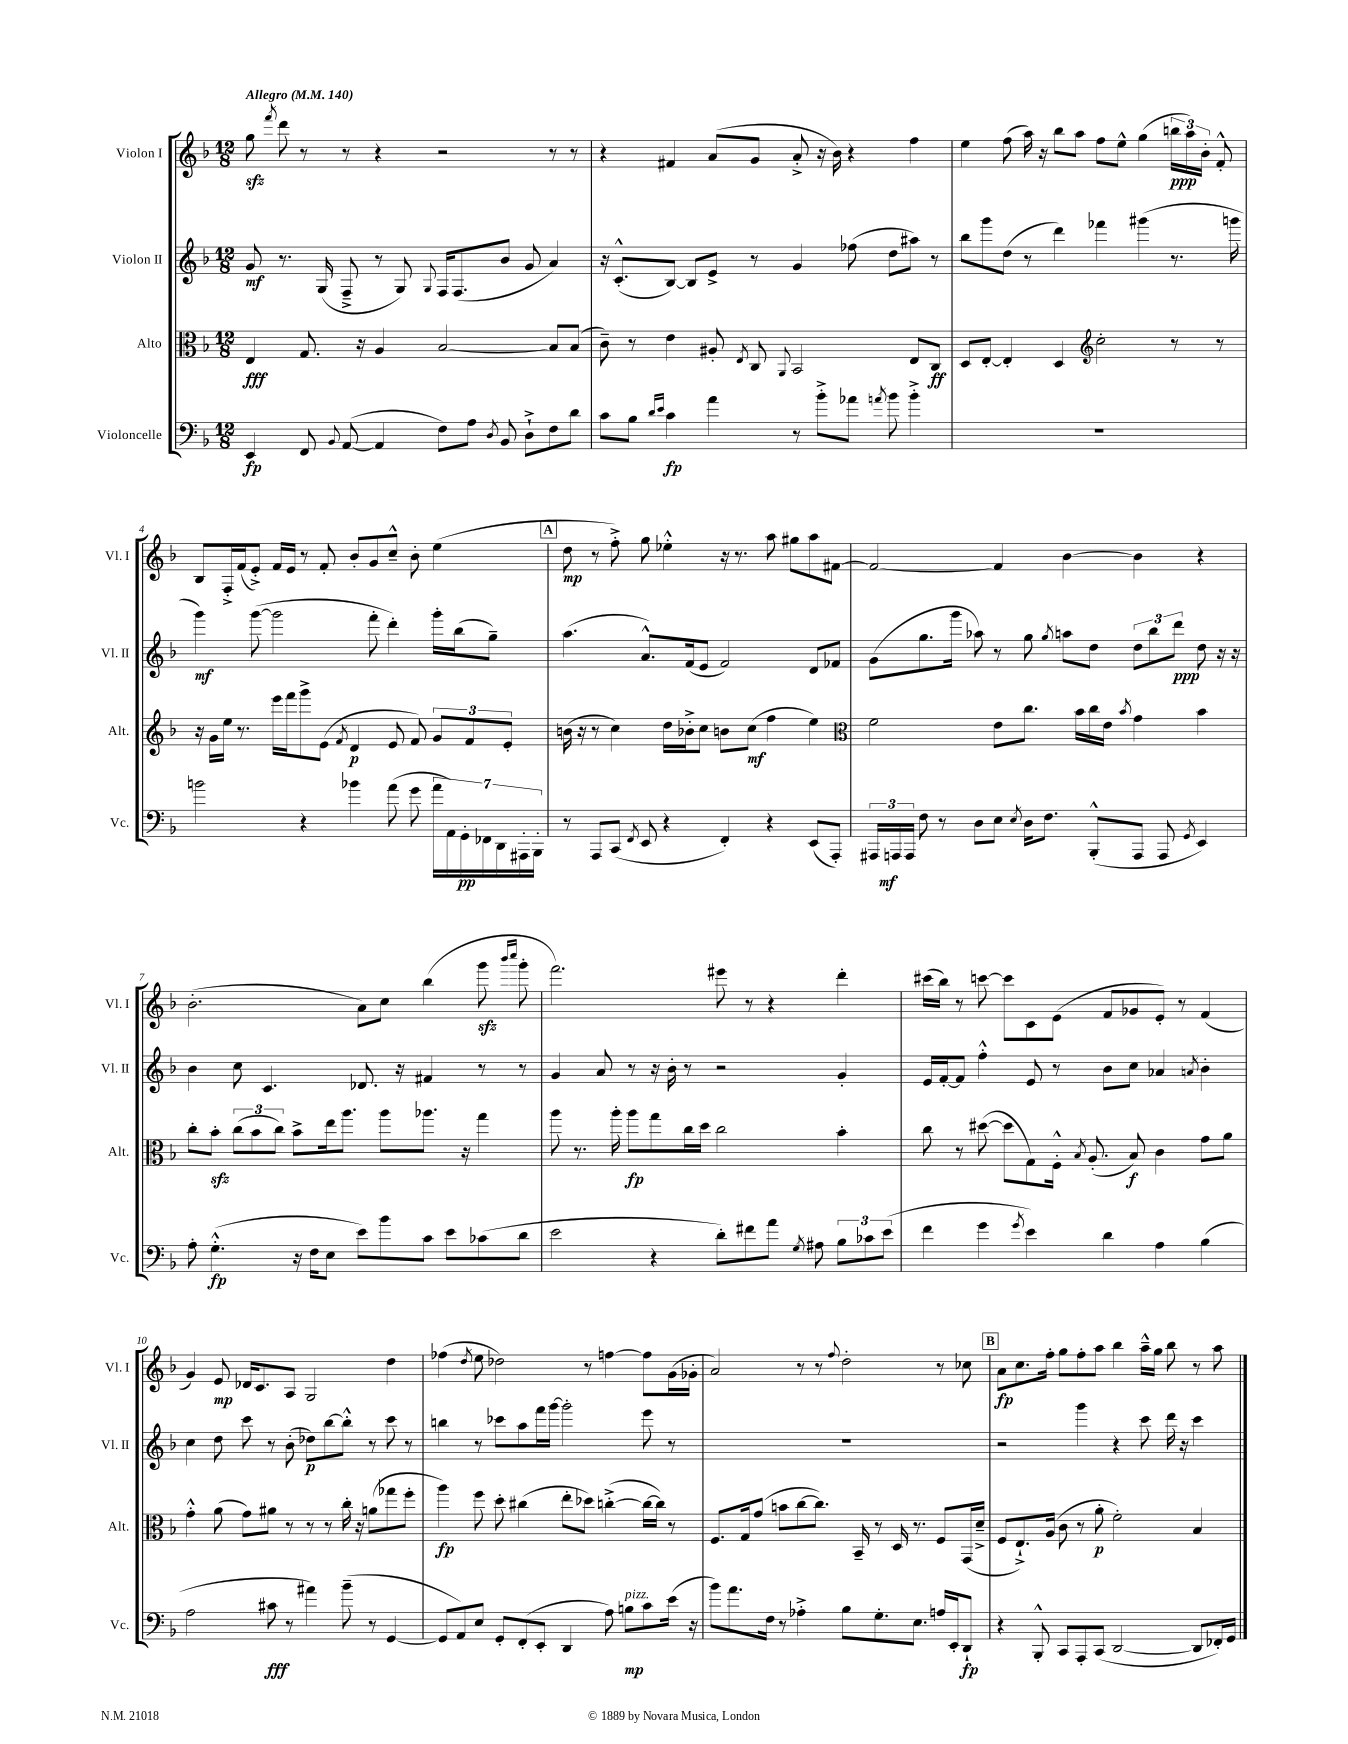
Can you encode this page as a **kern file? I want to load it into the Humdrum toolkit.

**kern	**kern	**kern	**kern
*staff4	*staff3	*staff2	*staff1
*clefF4	*clefC3	*clefG2	*clefG2
*k[b-]	*k[b-]	*k[b-]	*k[b-]
*M12/8	*M12/8	*M12/8	*M12/8
*MM140	*MM140	*MM140	*MM140
4EE	4E	8g	8gg
.	.	.	8qfff
.	.	8.r	8ddd
8FF	8.G	.	8r
.	.	(16G	.
8qqBB-	.	.	.
([8AA	.	8F~^	8r
.	16r	.	.
4AA]	4A	8r	4r
.	.	8G)	.
.	.	8qqG	.
8F)	[2B-	16F	2r
.	.	(8.F	.
8A	.	.	.
8qD	.	.	.
8BB-	.	8b-	.
8D`^	.	8g	.
8F	8B-]	4a)	8r
8d	(8B-	.	8r
=	=	=	=
8c	8c~)	16r	4r
.	.	(8.c'^^	.
8B-	8r	.	.
16qqd	.	.	.
16qqe	.	.	.
4c	4e	[8B-)	4f#
.	.	8B-]	.
4a	8A#'	8e^	(8a
.	8qE	.	.
.	8C	8r	8g
.	8qqAA	.	.
8r	2BB-	4g	8a'^
8b-'^	.	.	16r
.	.	.	16b-)
8a-	.	(8ff-	4r
8qa	.	.	.
8b-	.	8dd	.
4b-'^	8E	8aa#)	4ff
.	8C	8r	.
=	=	=	=
1.r	8D	8bb-	4ee
.	[8E'	8ggg	.
.	4E']	(8dd	(8ff
.	.	8r	16aa)
.	.	.	16r
.	4D	4ddd)	8bb-
.	.	.	8aa
*	*clefG2	*	*
.	2cc'	4fff-	8ff
.	.	.	8ee^^
.	.	(4ggg#	(4gg
.	8r	8.r	24bb
.	.	.	24aa)
.	.	.	24b-'
.	8r	.	8f'^^
.	.	16ggg	.
=	=	=	=
2b	16r	4ggg)	8B-
.	16g	.	.
.	16ee	.	16F'^
.	8.r	.	(16f
.	.	([8ggg	8e'^)
.	16eee	2ggg]	16f
.	16fff	.	16e
4r	8ggg^	.	8r
.	(8e	.	8f'
.	8qf	.	.
4b-	4d	.	8b-'
.	.	8fff'	8g
(8a	8e	4ddd')	8cc~^^
8g	8f)	.	8b-'
28a	12g	16ggg'	(4ee
28AA)	.	.	.
.	.	(16bb-	.
28GG'	.	.	.
.	12f	.	.
28FF-	.	.	.
.	.	8gg~)	.
28DD	.	.	.
.	12e'	.	.
28AAA#'	.	.	.
28BBB-'	.	.	.
=	=	=	=
8r	(16b	(4.aa	8dd
.	16r	.	.
8AAA	8r	.	8r
(8CC	4cc)	.	8ff'^)
8qFF	.	.	.
8EE	.	8.a^^)	8gg
4r	16dd	.	4ee-'^^
.	16b-'^	(16f	.
.	8cc	8e	.
4FF')	8b	2f)	16r
.	.	.	8.r
.	(8cc	.	.
4r	4ff	.	8aa
.	.	.	8gg#
(8EE	4ee)	8d	8aa
8AAA')	.	8f-	[8f#
=	=	=	=
*	*clefC3	*	*
24AAA#	2f	(8g	2f#_
24AAA	.	.	.
24AAA	.	.	.
8F	.	8.gg	.
8r	.	.	.
.	.	16ggg	.
8D	.	8aa-)	.
8E	8e	8r	4f#]
8qE	.	.	.
16D	8.cc	8gg	.
8.F	.	.	.
.	.	8qgg	.
.	.	8aa	[4b-
.	16b-	.	.
(8BBB-'^^	16cc	8dd	.
.	16e	.	.
.	8qb-	.	.
8AAA	4g	12dd	4b-]
.	.	12bb-	.
8AAA	.	.	.
.	.	12ddd	.
8qGG	.	.	.
4EE)	4b-	8dd	4r
.	.	16r	.
.	.	16r	.
=	=	=	=
8A'	8cc'	4b-	(2.b-'
(4.G'^^	8b-'	.	.
.	(12cc	8cc	.
.	12b-	.	.
.	.	4.c	.
.	12cc)	.	.
16r	8b-^	.	.
16F	.	.	.
8E	16ee	.	.
.	8.aa	.	.
8e)	.	8.d-	8a)
8b-	8aa	.	8cc
.	.	16r	.
8c	8.aa-	4f#	(4bb-
8e	.	.	.
.	16r	.	.
(8c-	4gg	8r	8ggg
.	.	.	16qqbbb-
.	.	.	16qqcccc
8d	.	8r	8ggg'
=	=	=	=
2e	8aa	4g	2.fff)
.	8.r	.	.
.	.	8a	.
.	16aa'	.	.
.	8aa	8r	.
4r	8gg	16r	.
.	.	16b-'	.
.	16cc	8r	.
.	16dd	.	.
8d')	2cc	2r	8eee#
8f#	.	.	8r
8a	.	.	4r
8qG	.	.	.
8A#	.	.	.
12B-	4b-'	4g'	4ddd'
12c-	.	.	.
(12e	.	.	.
=	=	=	=
4f	8cc	16e	(16ccc#
.	.	[16f'	16bb-)
.	8r	8f]	8r
4g	([8dd#	4ff'^^	[8ccc
.	8dd#]	.	8ccc]
8qg	.	.	.
4e)	8G)	8e	8c
.	16F'^^	8r	(8e
.	8qB-	.	.
.	(8.A'	.	.
4d	.	8b-	8f
.	8B-)	8cc	8g-
4A	4c	4a-	8e')
.	.	.	8r
.	.	8qa	.
(4B-	8g	4b-'	(4f
.	8a	.	.
=	=	=	=
2A	4g'^^	4cc	4g)
.	(8a	8dd	8e
.	8g)	8ccc	16d-
.	.	.	8.c
8c#	8a#	8r	.
8r	8r	(8b-'	8A
4a#)	8r	8dd-)	2G
.	8r	[8bb-	.
(8b-~	16cc'	8bb-'^^]	.
.	16r	.	.
8r	(8a	8r	.
[4GG	8gg-	8ccc	4dd
.	8ff'	8r	.
=	=	=	=
8GG]	4aa)	4bb	(4ff-
8AA)	.	.	.
.	.	.	8qdd
8E	8ff	8r	8ee
8GG'	8dd'	8ccc-	2dd-)
(8FF'	(4cc#	8aa	.
8EE'	.	16fff	.
.	.	[16ggg	.
4DD	8ee'	2ggg']	.
.	8dd-)	.	8r
8A)	([4cc'^	.	[4ff
8B	.	.	.
8c	16cc_	8eee	8ff]
.	16cc])	.	.
(16e	8r	8r	(16g
16r	.	.	16g-'
=	=	=	=
8b-)	8.F	1.r	2a)
8.a	.	.	.
.	16G	.	.
.	(8g	.	.
16F	.	.	.
8r	8b	.	.
4A-'^	[8cc	.	8r
.	8.cc])	.	8r
.	.	.	8qqff
8B-	.	.	2dd'
.	16BB-~	.	.
8.G'	8r	.	.
.	16D	.	.
8.E	8.r	.	.
16A	8F	.	8r
16EE'	.	.	.
8DD`	(16GG	.	8cc-
.	16d~^	.	.
=	=	=	=
4r	8F	2r	8a
.	8.E`^)	.	8.cc
8BBB-'^^	.	.	.
.	(16A	.	16ff'
8CC	8c	.	8gg
8AAA'	8r	4ggg	8ff'
(8CC	8a'	.	8aa
[2DD	2f')	4r	4bb-
.	.	8ccc	16aa~^^
.	.	.	16gg
.	.	16ddd	8bb-
.	.	16r	.
8DD]	4B-	4ccc	8r
16FF-')	.	.	8aa
16GG	.	.	.
==	==	==	==
*-	*-	*-	*-
